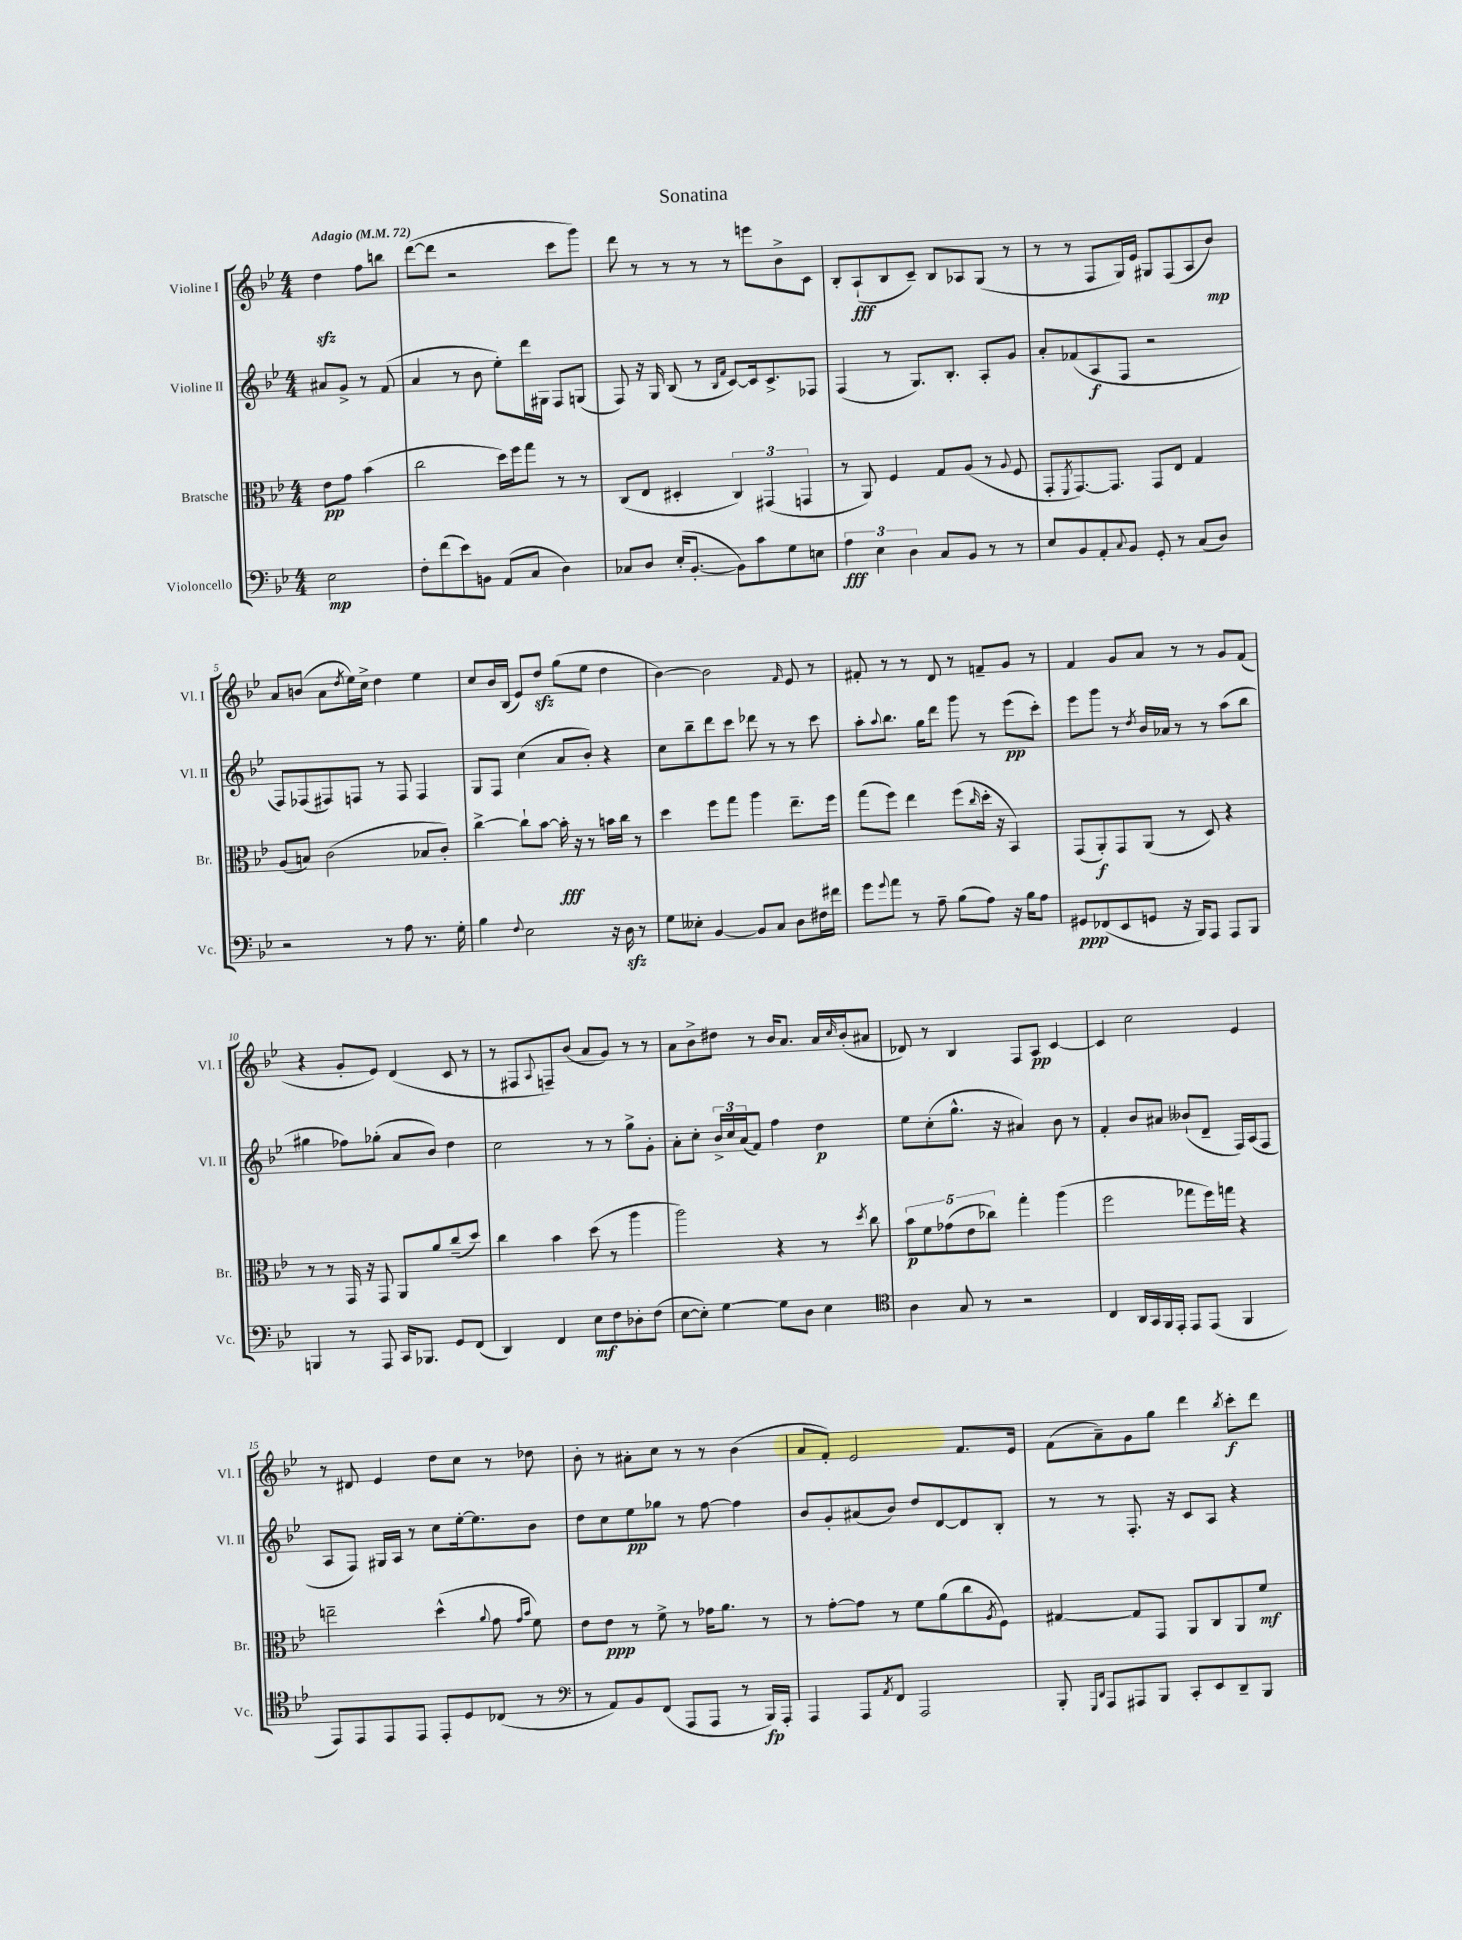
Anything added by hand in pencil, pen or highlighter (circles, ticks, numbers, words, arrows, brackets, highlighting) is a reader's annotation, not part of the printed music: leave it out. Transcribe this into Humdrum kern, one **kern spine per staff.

**kern	**kern	**kern	**kern
*staff4	*staff3	*staff2	*staff1
*clefF4	*clefC3	*clefG2	*clefG2
*k[b-e-]	*k[b-e-]	*k[b-e-]	*k[b-e-]
*M4/4	*M4/4	*M4/4	*M4/4
*MM72	*MM72	*MM72	*MM72
2E-\	8e-\L	8a#/L	4dd\
.	8g\J	8g^/J	.
.	(4b-\	8r	8ff\L
.	.	(8f/	8bb\J
=	=	=	=
8F'\L	2cc\	4a/	([8ddd\L
(8f\	.	.	8ddd\]J
8e-\)	.	8r	2r
8BB\J	.	8b-\	.
(8AA/L	16dd\LL)	8ee-'\L)	.
.	16ff\J	.	.
8C/J	8gg\J	16ddd\L	.
.	.	16G#\JJ	.
4D\)	8r	8F/L	8ccc\L
.	8r	(8G/J	8ggg\J)
=	=	=	=
8C-/L	(8C/L	8F/)	8ddd\
8D/J	8E-/J	16r	8r
.	.	16G/	.
(16E-'/LK	4D#'/	(8B-/	8r
[8.BB-'/J	.	.	.
.	.	8r	8r
.	.	16qqB-/LL	.
.	.	16qqf/JJ	.
8BB-\]L)	6C/)	[8c/L)	8r
8c\	.	16c/]k	8eee\L
.	(6GG#/	.	.
.	.	8.c^/	.
8G\	.	.	8b-^\
.	6GG/	.	.
8E\J	.	8F-/J	8c\J
=	=	=	=
6A\	8r	(4F/	8B-'/L
.	8AA/)	.	(8A`/
6E-\	.	.	.
.	4F/	8r	8B-/
6D\	.	.	.
.	.	8.G/L)	8c~/J)
8C/L	8G/L	.	8B-/L
.	.	8.B-'/J	.
8BB-/J	(8A/J	.	8A-/
8r	8r	8A'/L	(8G/J
.	8qqA/	.	.
8r	8F/	8g/J	8r
=	=	=	=
8E-/L	8GG'/L	8a'/L	8r
.	8qFF/	.	.
8BB-/	[8.GG/)	(8f-/	8r
8AA'/	.	8A/	8F/L
.	8.GG/]J	.	.
8qqC/	.	.	.
8BB-/J	.	8F/J	16G/L)
.	.	.	16e-/JJ
8GG'/	8GG/L	2r	8G#/L
8r	8E-/J	.	(8F/
(8C/L	4G/	.	8A/
8D/J)	.	.	8b-/J)
=	=	=	=
2r	(8A/L	8F/L)	8a/L
.	8B/J)	(8F-/	(8b/J
.	(2c\	8F#/)	8a\L
.	.	.	8qdd/
.	.	8F/J	16ee-\L)
.	.	.	16cc^\JJ
8r	.	8r	4dd\
8A\	.	8F/	.
8.r	8B-/L	4F/	4ee-\
.	8c'/J)	.	.
16G'\	.	.	.
=	=	=	=
4B-\	[4cc^\	8G/L	8cc/L
.	.	8F/J	16b-/L
.	.	.	(16B-/JJ
8qqF/	.	.	.
2E-\	8cc`\]L	(4cc\	8e-/L)
.	[8b-\J	.	8dd/J
.	16b-'\]	8a/L	(8gg\L
.	16r	.	.
.	8r	8b-'/J)	8ee-\J
16r	16b\LL	4r	4dd\
16D\	16cc\JJ	.	.
8r	8r	.	.
=	=	=	=
8G\L	4dd\	8cc\L	[4b-\)
8E--'\J	.	8bb-~\	.
[4BB-/	8ff\L	8ddd\	2b-\]
.	8gg\J	8ccc\J	.
8BB-/]L	4aa\	8ddd-\	.
8C/J	.	8r	.
.	.	.	16qqf/
8D\L	8.ee-~\L	8r	8e-/
16F#\L	.	8ccc\	8r
16f#\JJ	16ff\Jk	.	.
=	=	=	=
8g\L	(8gg\L	8aa'\L	8f#'/
8qqg/	.	8qqaa/	.
8a\J	8ff\J)	8.bb-\J	8r
8r	4ee-\	.	8r
.	.	16gg\LK	.
8A~\	.	8ddd\J	8d/
(8B-\L	(8ff\L	8ggg\	8r
.	16qqcc/	.	.
8A\J)	16dd'\Jk	8r	8f~/L
.	16r	.	.
16r	4BB-/)	(8eee-\L	8g/J
16B-\LK	.	.	.
8A\J	.	8ccc'\J)	8r
=	=	=	=
8GG#/L	(8GG/L	8eee-\L	4f/
(8FF-/	8AA'/)	8ggg\J	.
8EE-/	8GG/	8r	8g/L
.	.	8qdd/	.
8GG/J	(8AA/J	16b-/LL	8a/J
.	.	16a-/JJ	.
16r	8r	8r	8r
16BBB-/LK)	.	.	.
8AAA/J	8D/)	8r	8r
8AAA/L	4r	(8aa\L	8g/L
8BBB-/J	.	8bb-\J	(8f/J
=	=	=	=
4BBB/	8r	4gg#\	4r
.	8r	.	.
8r	16GG/	8ff-\L)	8g'/L
.	16r	.	.
8AAA/	8GG/	(8gg-'\J	8e-/J)
16CC/LK	8AA/L	8a/L	(4d/
8.BBB-/J	.	.	.
.	8a/	8b-/J)	.
8GG/L	(8cc~/	4dd\	8c/
(8FF/J	8dd/J)	.	8r
=	=	=	=
4DD/)	4cc\	2cc\	8r
.	.	.	8F#/L
.	.	.	8qqA/
4FF/	4b-\	.	8F~/)
.	.	.	(8b-/J
8E-\L	(8dd\	8r	8a/L
8F\	8r	8r	8g/J)
8D-'\	4aa\	8gg^\L	8r
(8F\J	.	8g'\J	8r
=	=	=	=
[8E-\L	2aa\)	8a'\L	8a\L
8E-'\]J)	.	8cc'\J	8b-^\
[4G\	.	24b-^/LL	8dd#\J
.	.	24cc/	.
.	.	(24a/J	.
.	.	8f/J)	8r
8G\]L	4r	4ff\	16b-/LK
.	.	.	8.a/J
8D\J	.	.	.
4E-\	8r	4dd\	16a/LL
.	.	.	16qqcc/
.	.	.	(16b-'/J
.	8qdd/	.	.
.	8cc\	.	8a#/J
=	=	=	=
*clefC4	*	*	*
4A\	10b-\L	8ee-\L	8d-/)
.	10f\	.	.
.	.	(8cc'\	8r
.	(10g-\	.	.
8G/	.	8.gg^^\J	4B-/
.	10e-\	.	.
8r	.	.	.
.	10cc-\J)	.	.
.	.	16r	.
2r	4gg'\	4a#/)	8F/L
.	.	.	8A/J
.	(4aa\	8b-\	[4c/
.	.	8r	.
=	=	=	=
4C/	2ff\	4f'/	4c/]
16AA/LL	.	8b-/L	2cc\
16GG/	.	.	.
16FF/	.	8a#/J	.
16EE-'/JJ	.	.	.
8EE-/L	8gg-\L	(8b--`/L	.
(8EE-/J	16ff\L)	8d~/J	.
.	16gg\JJ	.	.
4FF/	4r	16F/LL)	4e-/
.	.	(16A/J	.
.	.	8F/J	.
=	=	=	=
8EE-/L)	2ee~\	8A/L	8r
8EE-/	.	8F/J)	8d#/
8EE-/	.	16G#/LL	4e-/
.	.	16A/JJ	.
8EE-/J	.	8r	.
8EE-'/L	(4dd^^\	8cc\L	8dd\L
8D/	.	[16ee-'\k	8cc\J
.	.	8.ee-\]	.
.	8qqa/	.	.
(8C-/J	8g\	.	8r
.	16qqg/LL	.	.
.	16qqb-/JJ	.	.
8r	8f\)	8b-\J	8dd-\
=	=	=	=
*clefF4	*	*	*
8r	8e-\L	8dd\L	8b-'\
8AA/L)	8e-\J	8cc\	8r
8BB-/	8r	8ee-\	8a#'\L
(8FF/J	8f^\	8gg-\J	8cc\J
8AAA/L	8r	8r	8r
8AAA/J	16g-\LK	[8ff\	8r
.	8.a\J	.	.
8r	.	4ff\]	(4b-\
16BBB-/LL)	8r	.	.
16AAA'/JJ	.	.	.
=	=	=	=
4AAA/	8r	8b-/L	8a/L
.	[8g'\L	8g'/	8f'/J)
8AAA/L	8g\]J	(8a#/	2e-/
8qAA/	.	.	.
8FF/J	8r	8b-/J)	.
2AAA/	8f\L	8dd/L	.
.	(8a\	[8d/	.
.	8cc\	8d/]	8.f/L
.	8qA/	.	.
.	8F\J)	8B-'/J	.
.	.	.	16e-/Jk
=	=	=	=
8BBB-'/	[4G#/	8r	(8f\L
16qqGGG/LL	.	.	.
16qqDD/JJ	.	.	.
8AAA/L	.	8r	8a~\)
8AAA#/	8G#/]L	8.F'/	8g\
8BBB-/J	8GG/J	.	8gg\J
.	.	16r	.
8CC'/L	8AA/L	8c/L	4ddd\
8EE-/	8C/	8A/J	.
.	.	.	8qbb-/
8DD~/	8AA/	4r	8ccc'\L
8BBB-/J	8f/J	.	8ddd\J
==	==	==	==
*-	*-	*-	*-
